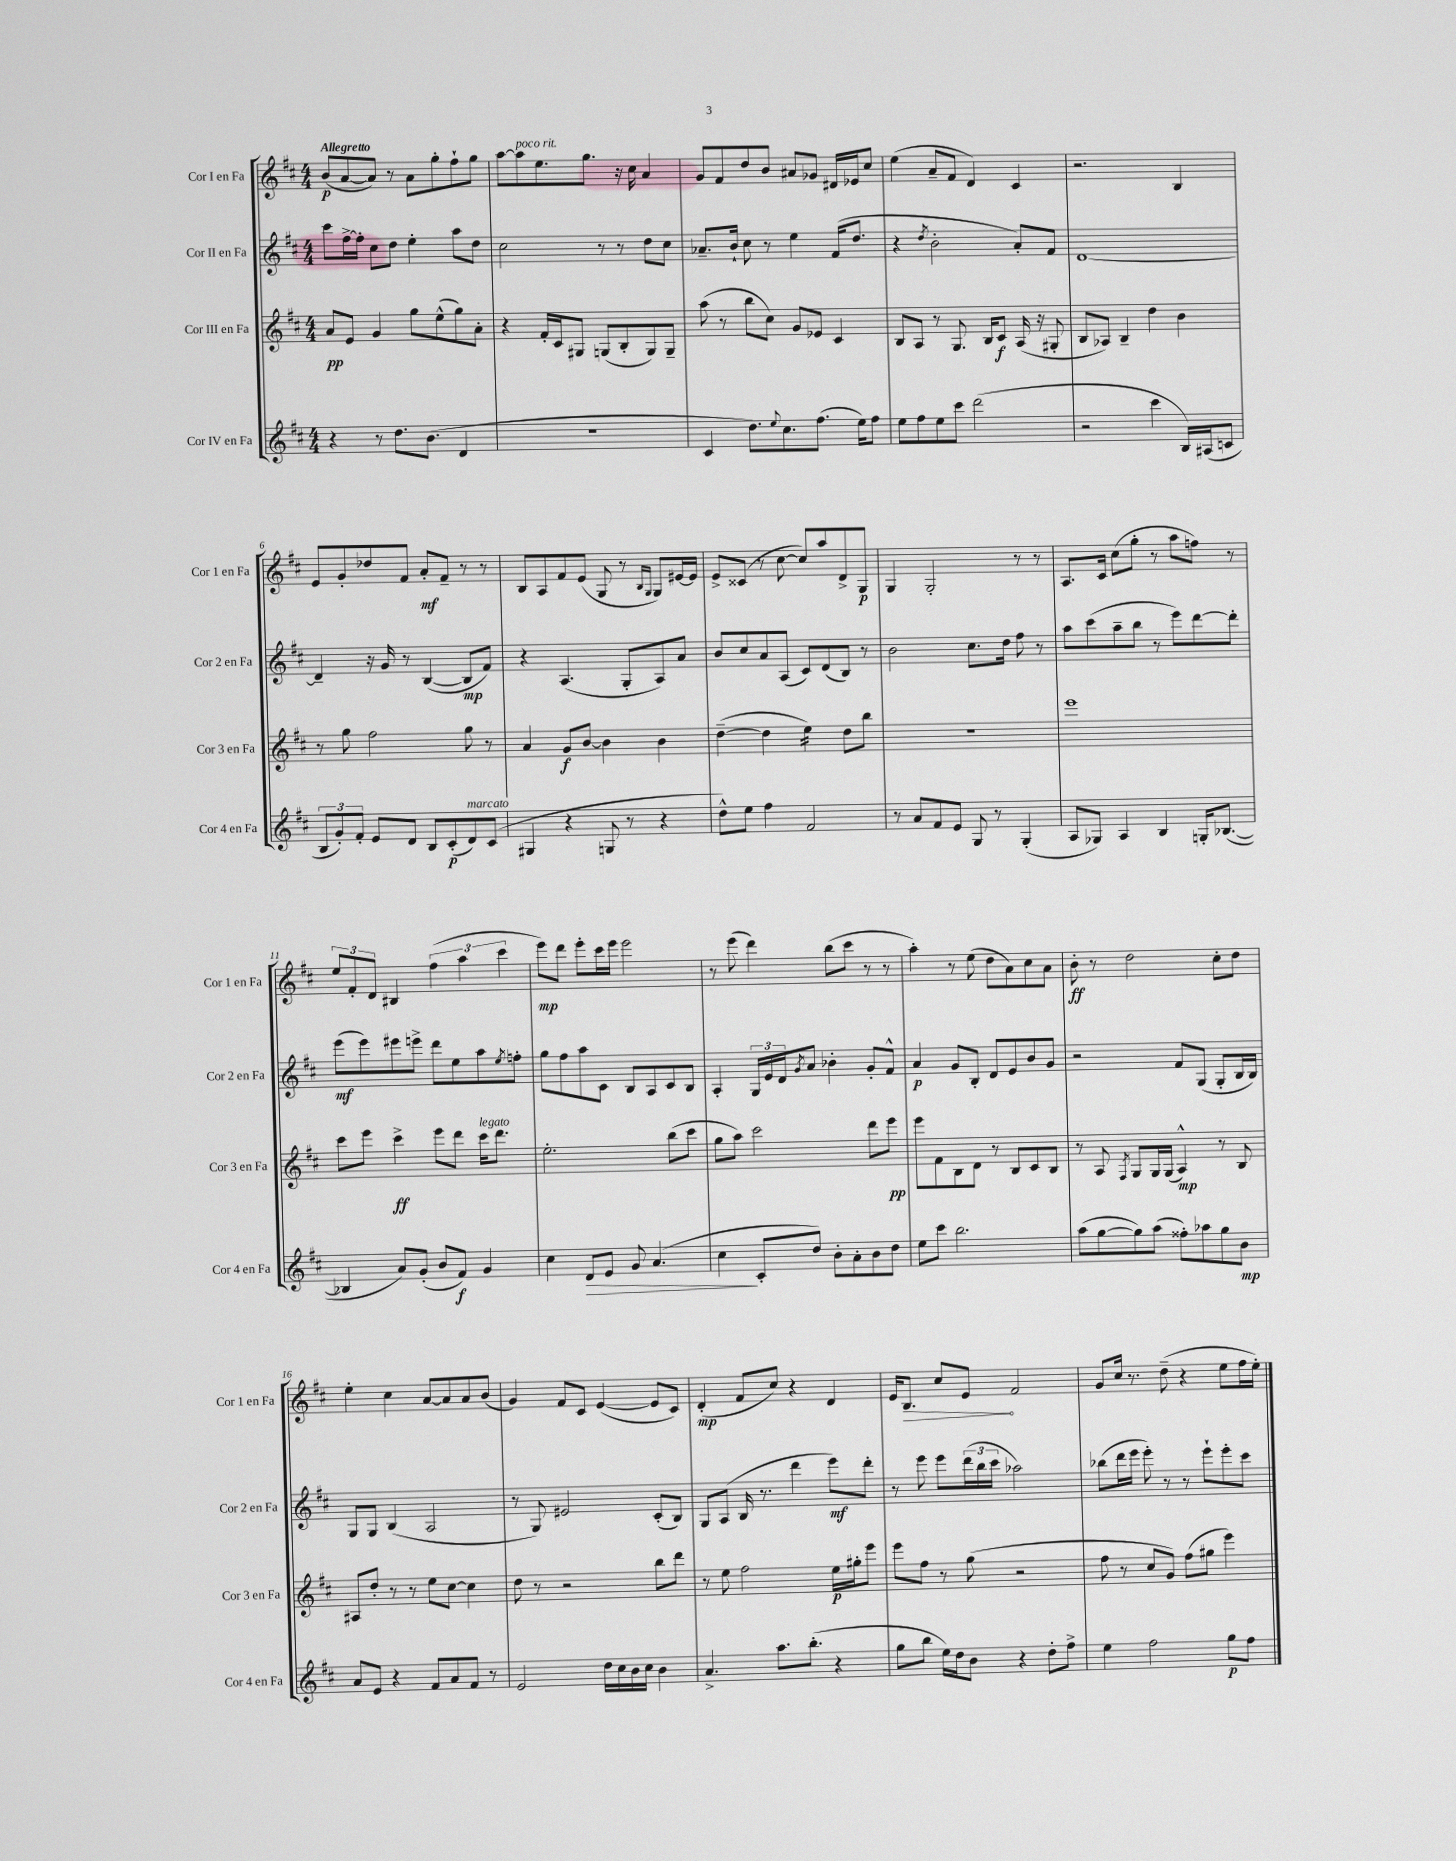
<<
\new StaffGroup <<
\new Staff = "s0" \with { instrumentName = "Cor I en Fa" shortInstrumentName = "Cor 1 en Fa" } {
    \clef treble \key d \major \numericTimeSignature \time 4/4 \tempo "Allegretto"
    b'8\p( a'8~ a'8) r8 a'8 g''8-. fis''8-! g''8 |
    a''8~ a''8^\markup { \italic "poco rit." } e''8. g''8. r16 cis''16 a'4 |
    g'8 fis'8 d''8 b'8 ais'8 ges'8 dis'16 ees'16 cis''8 |
    e''4( a'8-- fis'8 d'4) cis'4 |
    r2. b4 |
    e'8 g'8-. des''8 fis'8 a'8-.\mf fis'8-- r8 r8 |
    b8 a8 fis'8 e'8( g8 r8 \grace { b16 g16 } g8) eis'16~ eis'16 |
    e'8-> cisis'8( r8 cis''8~ cis''8) a''8 d'8-> g8\p |
    g4 g2-. r8 r8 |
    a8. cis'16 cis''8( g''8-. r8 a''8 f''8) r8 |
    \tuplet 3/2 { e''8 fis'8-. d'8 } bis4 \tuplet 3/2 { fis''4( a''4 cis'''4 } |
    e'''8\mp) d'''8 e'''8-. cis'''16 e'''16 e'''2 |
    r8 e'''8( d'''4) b''8( cis'''8 r8 r8 |
    a''4-.) r8 e''8( d''8 a'8) cis''8 a'8 |
    b'8-.\ff r8 d''2 cis''8-. d''8 |
    e''4-. cis''4 a'8~ a'8 a'8 b'8( |
    g'4) fis'8 cis'8 e'4~( e'8 cis'8) |
    d'4-.\mp( fis'8 cis''8) r4 d'4 |
    e'16 \once \override Hairpin.circled-tip = ##t b8.\> cis''8 e'8\! fis'2 |
    g'8 cis''16 r8. d''8--( r4 e''8 fis''16 e''16-.) \bar "|." |
}
\new Staff = "s1" \with { instrumentName = "Cor II en Fa" shortInstrumentName = "Cor 2 en Fa" } {
    \clef treble \key d \major \numericTimeSignature \time 4/4
    cis'''8 fis''16~-> fis''16-. cis''8 d''8 e''4-. a''8 d''8 |
    cis''2 r8 r8 d''8 cis''8 |
    aes'8.-- b'16-! cis''8 r8 e''4 fis'16( d''8. |
    r4 \acciaccatura { d''8 } b'2-. a'8-.) fis'8 |
    d'1~ |
    d'4-- r16 g'16 r8 b4~( b8\mp fis'8) |
    r4 a4.( g8-. a8) a'8 |
    b'8 cis''8 a'8 a8( cis'8) d'8( b8) r8 |
    b'2 cis''8. d''16 fis''8 r8 |
    a''8 cis'''8( a''8-- b''8 r8 e'''8) d'''8~ d'''8-. |
    e'''8\mf( e'''8) eis'''8 e'''8-> d'''8 e''8 a''8 \acciaccatura { e''8 } f''8-. |
    g''8 fis''8 a''8 cis'8 b8 a8 cis'8 b8 |
    a4-. \tuplet 3/2 { g16 e'16 d'16 } \acciaccatura { g'8 } a'8 bes'4-. g'8-. fis'8-^ |
    a'4\p g'8 b8-. d'8 e'8 b'8 g'8 |
    r2 fis'8 g8( g8-. b16 b16) |
    g8 g8 b4( a2 |
    r8 g8) eis'2 cis'8-.( b8) |
    g8 a8( b16 r8. d'''4 e'''8\mf) d'''8-. |
    r8 e'''8 e'''8 \tuplet 3/2 { d'''16( b''16 cis'''16 } aes''2) |
    bes''8( d'''16 e'''16 e'''8-.) r8 r8 e'''8-! e'''8-. cis'''8 \bar "|." |
}
\new Staff = "s2" \with { instrumentName = "Cor III en Fa" shortInstrumentName = "Cor 3 en Fa" } {
    \clef treble \key d \major \numericTimeSignature \time 4/4
    a'8\pp e'8 g'4 g''8 e''8-^( g''8) a'8-. |
    r4 fis'16-. cis'16 gis8 g8( b8-. g8) g8-- |
    a''8( r8 b''8 cis''8) g'8 ees'8 cis'4 |
    b8 a8 r8 g8. b16 cis'8\f a16( r16 gis8-. |
    b8 aes8) b4-- d''4 b'4 |
    r8 g''8 fis''2 g''8 r8 |
    a'4 g'8\f b'8~ b'4 b'4 |
    d''4~--( d''4 e''4:16) d''8 b''8 |
    r1 |
    e'''1 |
    cis'''8 e'''8 cis'''4->\ff e'''8 d'''8 cis'''16^\markup { \italic "legato" } d'''8. |
    e''2.-. b''8( cis'''8 |
    g''8 a''8) cis'''2 d'''8 e'''8\pp |
    e'''8 fis'8 b8 d'8 r8 b8 cis'8 b8 |
    r8 a8 \acciaccatura { fis8 } g8 g16 g16( a4-^\mp) r8 b8 |
    ais8 d''8-. r8 r8 e''8 cis''8~ cis''4 |
    d''8 r8 r2 b''8 d'''8 |
    r8 e''8 fis''2 e''16\p gis''16-. e'''8 |
    e'''8 fis''8 r8 g''8( r2 |
    fis''8 r8 cis''8 g'8) fis''8( gis''8 e'''4) \bar "|." |
}
\new Staff = "s3" \with { instrumentName = "Cor IV en Fa" shortInstrumentName = "Cor 4 en Fa" } {
    \clef treble \key d \major \numericTimeSignature \time 4/4
    r4 r8 d''8. b'8.( d'4 |
    R1 |
    cis'4 d''8.) \appoggiatura { e''8 } cis''8. fis''8.( e''16) fis''8 |
    e''8 fis''8 e''8 cis'''8 d'''2( |
    r2 cis'''4 b16) ais16( c'8 |
    \tuplet 3/2 { b8 g'8-.) fis'8-. } e'8 d'8 b8 cis'8-.\p( d'8^\markup { \italic "marcato" }) cis'8( |
    gis4 r4 g8 r8 r4 |
    d''8-^) e''8 fis''4 fis'2 |
    r8 a'8 fis'8 e'8 g8 r8 g4-.( |
    a8 ges8) a4 b4 g16-. bes8.~( |
    bes4 a'8) g'8-.( b'8 fis'8\f) g'4 |
    cis''4 d'8\> e'8 g'8 a'4.( |
    cis''4\! cis'8-. d''8) b'8-. a'8-. b'8 d''8 |
    e''8 cis'''8 b''2. |
    a''8( g''8~ g''8) a''8( fisis''8-.) aes''8 g''8 b'8\mp |
    a'8 e'8 r4 fis'8 a'8 fis'8 r8 |
    e'2 d''16 cis''16 b'16 cis''16 b'4 |
    a'4.-> a''8. b''8.-.( r4 |
    g''8 b''8 e''16) d''16 b'8 r4 d''8-. fis''8-> |
    e''4 fis''2 g''8\p fis''8 \bar "|." |
}
>>
>>
